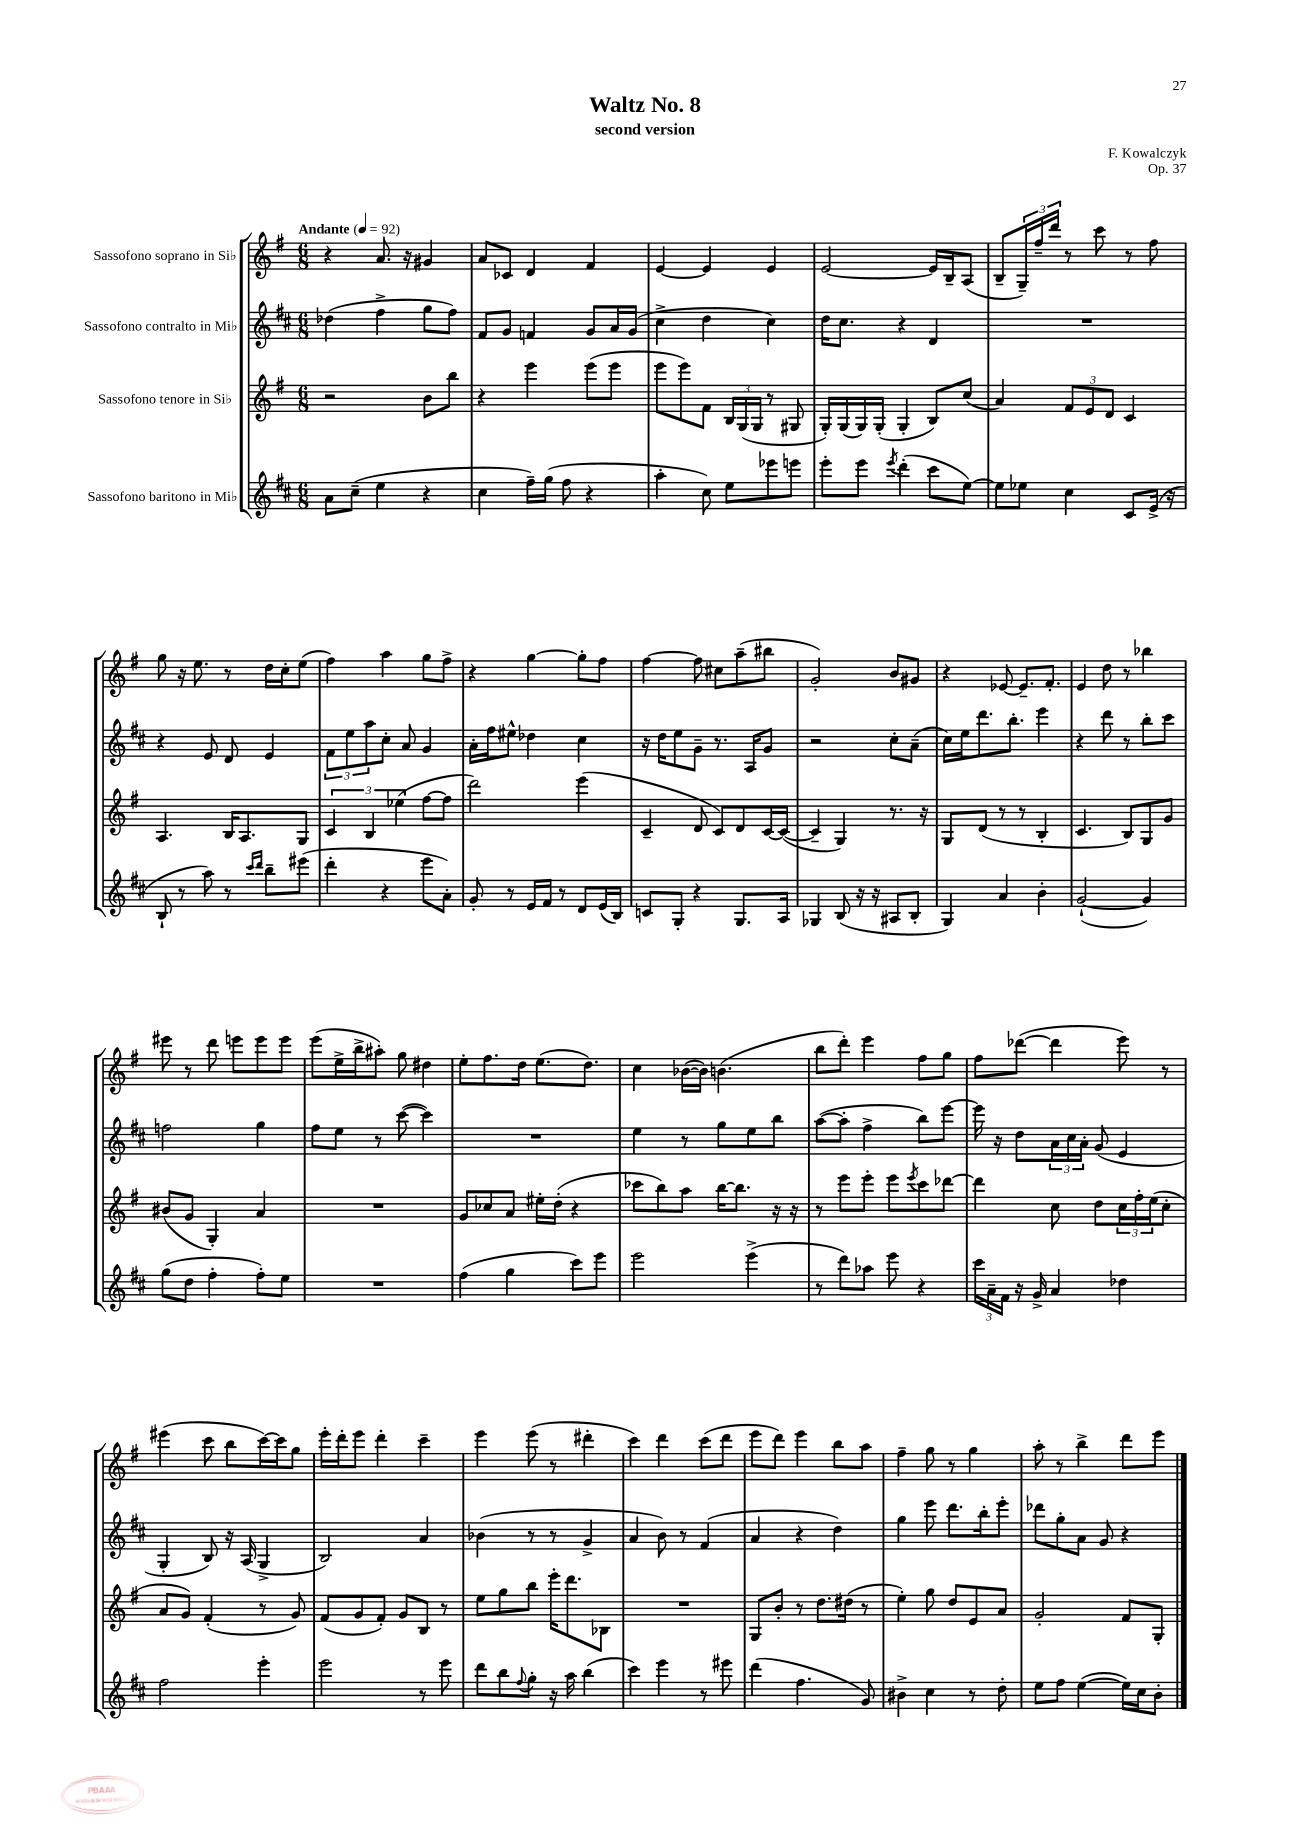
\header { title = "Waltz No. 8" composer = "F. Kowalczyk" subtitle = "second version" opus = "Op. 37" }
<<
\new StaffGroup <<
\new Staff = "s0" \with { instrumentName = "Sassofono soprano in Sib" } {
    \clef treble \key g \major \numericTimeSignature \time 6/8 \tempo "Andante" 4 = 92
    r4 a'8. r16 gis'4 |
    a'8 ces'8 d'4 fis'4 |
    e'4~ e'4 e'4 |
    e'2~ e'16 b16-- a8( |
    b8-- \tuplet 3/2 { g16--) fis''16-- d'''16 } r8 c'''8 r8 fis''8 |
    g''8 r16 e''8. r8 d''16 c''16-. e''8( |
    fis''4) a''4 g''8 fis''8-> |
    r4 g''4~ g''8-. fis''8 |
    fis''4~ fis''8 cis''8 a''8--( bis''8 |
    g'2-.) b'8 gis'8 |
    r4 ees'8~ ees'8.-- fis'8.-. |
    e'4 d''8 r8 bes''4 |
    eis'''8 r8 d'''8 e'''8 e'''8 e'''8 |
    e'''8( e''16-> b''16-> ais''8-.) g''8 dis''4 |
    e''8-. fis''8. d''16 e''8.( d''8.) |
    c''4 bes'16~( bes'16) b'4.( |
    b''8 d'''8-.) e'''4 fis''8 g''8 |
    fis''8 des'''8~( des'''4 e'''8) r8 |
    eis'''4( c'''8 b''8 c'''16~) c'''16 g''8 |
    e'''16-. d'''16-. e'''8 d'''4-. c'''4-- |
    e'''4 e'''8( r8 dis'''4-. |
    c'''4) d'''4 c'''8( d'''8 |
    e'''8 d'''8) e'''4 b''8 a''8 |
    fis''4-- g''8 r8 g''4 |
    a''8-. r8 b''4-> d'''8 e'''8 \bar "|." |
}
\new Staff = "s1" \with { instrumentName = "Sassofono contralto in Mib" } {
    \clef treble \key d \major \numericTimeSignature \time 6/8
    des''4( fis''4-> g''8 fis''8) |
    fis'8 g'8 f'4 g'8 a'16 g'16( |
    cis''4-> d''4 cis''4) |
    d''16 cis''8. r4 d'4 |
    R2. |
    r4 e'8 d'8 e'4 |
    \tuplet 3/2 { fis'8 e''8 a''8 } cis''8-. a'8 g'4 |
    a'16-. fis''16 eis''8-^ des''4 cis''4 |
    r16 d''16 e''8 g'8-- r8. a16 g'8 |
    r2 cis''8-. a'8--( |
    cis''16) e''16 d'''8. b''8.-. e'''4 |
    r4 d'''8 r8 b''8-. cis'''8 |
    f''2 g''4 |
    fis''8 e''8 r8 cis'''8~( cis'''4) |
    R2. |
    e''4 r8 g''8 e''8 b''8 |
    a''8~( a''8-. fis''4-> b''8) e'''8~ |
    e'''16 r16 d''8 \tuplet 3/2 { a'16 cis''16 a'16-. } g'8( e'4 |
    g4-. b8) r16 a16( g4-> |
    b2) a'4 |
    bes'4( r8 r8 g'4-> |
    a'4 b'8) r8 fis'4( |
    a'4 r4 d''4) |
    g''4 e'''8 d'''8. b''16-. e'''8-. |
    des'''8 g''8-. a'8 g'8 r4 \bar "|." |
}
\new Staff = "s2" \with { instrumentName = "Sassofono tenore in Sib" } {
    \clef treble \key g \major \numericTimeSignature \time 6/8
    r2 b'8 b''8 |
    r4 e'''4 e'''8( e'''8 |
    e'''8 e'''8) fis'8 \tuplet 3/2 { b16 g16( g16 } r8 gis8 |
    g16-.) g16( g16) g16-.( g4-. b8) c''8( |
    a'4) \tuplet 3/2 { fis'8 e'8 d'8 } c'4 |
    a4. b16 a8. g8 |
    \tuplet 3/2 { c'4 b4 ees''4( } fis''8~ fis''8 |
    d'''2) e'''4( |
    c'4-- d'8 c'8) d'8 c'16~ c'16~( |
    c'4-- g4) r8. r16 |
    g8 d'8( r8 r8 b4-. |
    c'4. b8) g8 g'8 |
    bis'8( g'8 g4-.) a'4 |
    R2. |
    g'8 ces''8 a'8 eis''16-. d''16-.( r4 |
    ces'''8 b''8) a''8 b''16~ b''8. r16 r16 |
    r8 e'''8 e'''8-. e'''8 \acciaccatura { e'''8 } c'''8 des'''8~ |
    des'''4 c''8 d''8 \tuplet 3/2 { c''16 fis''16-. e''16( } c''8-. |
    a'8 g'8) fis'4-.( r8 g'8) |
    fis'8( g'8 fis'8-.) g'8 b8 r8 |
    e''8 g''8 b''8 e'''16-. d'''8. bes8 |
    R2. |
    g8 b'8-. r8 d''8. dis''16( r8 |
    e''4-.) g''8 d''8 e'8 a'8 |
    g'2-. fis'8 g8-. \bar "|." |
}
\new Staff = "s3" \with { instrumentName = "Sassofono baritono in Mib" } {
    \clef treble \key d \major \numericTimeSignature \time 6/8
    a'8 cis''8--( e''4 r4 |
    cis''4 fis''16--) g''16( fis''8 r4 |
    a''4-. cis''8) e''8 ees'''8 e'''8 |
    e'''8-. e'''8 \acciaccatura { e'''8 } d'''4-.( cis'''8 e''8~) |
    e''8 ees''8 cis''4 cis'8 e'16->( r16 |
    b8-! r8 a''8) r8 \grace { cis'''16 d'''16 } b''8-- eis'''8( |
    d'''4-. r4 e'''8 a'8-.) |
    g'8-. r8 e'16 fis'16 r8 d'8 e'16( b16) |
    c'8 g8-. r4 g8. a16 |
    ges4 b8( r16 r16 ais8 b8-. |
    g4) a'4 b'4-. |
    g'2~-!( g'4) |
    g''8( d''8 fis''4-. fis''8-.) e''8 |
    R2. |
    fis''4( g''4 cis'''8) e'''8 |
    e'''2 e'''4->( |
    r8 d'''8) aes''8 e'''8 r4 |
    \tuplet 3/2 { cis'''16 a'16-- fis'16 } r16 g'16-> a'4 des''4 |
    fis''2 e'''4-. |
    e'''2 r8 e'''8 |
    d'''8 b''8 \appoggiatura { fis''8 } g''8-. r16 a''16 b''4( |
    cis'''4) e'''4 r8 eis'''8 |
    d'''4( fis''4. g'8) |
    bis'4-> cis''4 r8 d''8-. |
    e''8 fis''8 e''4~( e''16) cis''16 b'8-. \bar "|." |
}
>>
>>
\layout { \context { \Score \remove "Bar_number_engraver" } }
